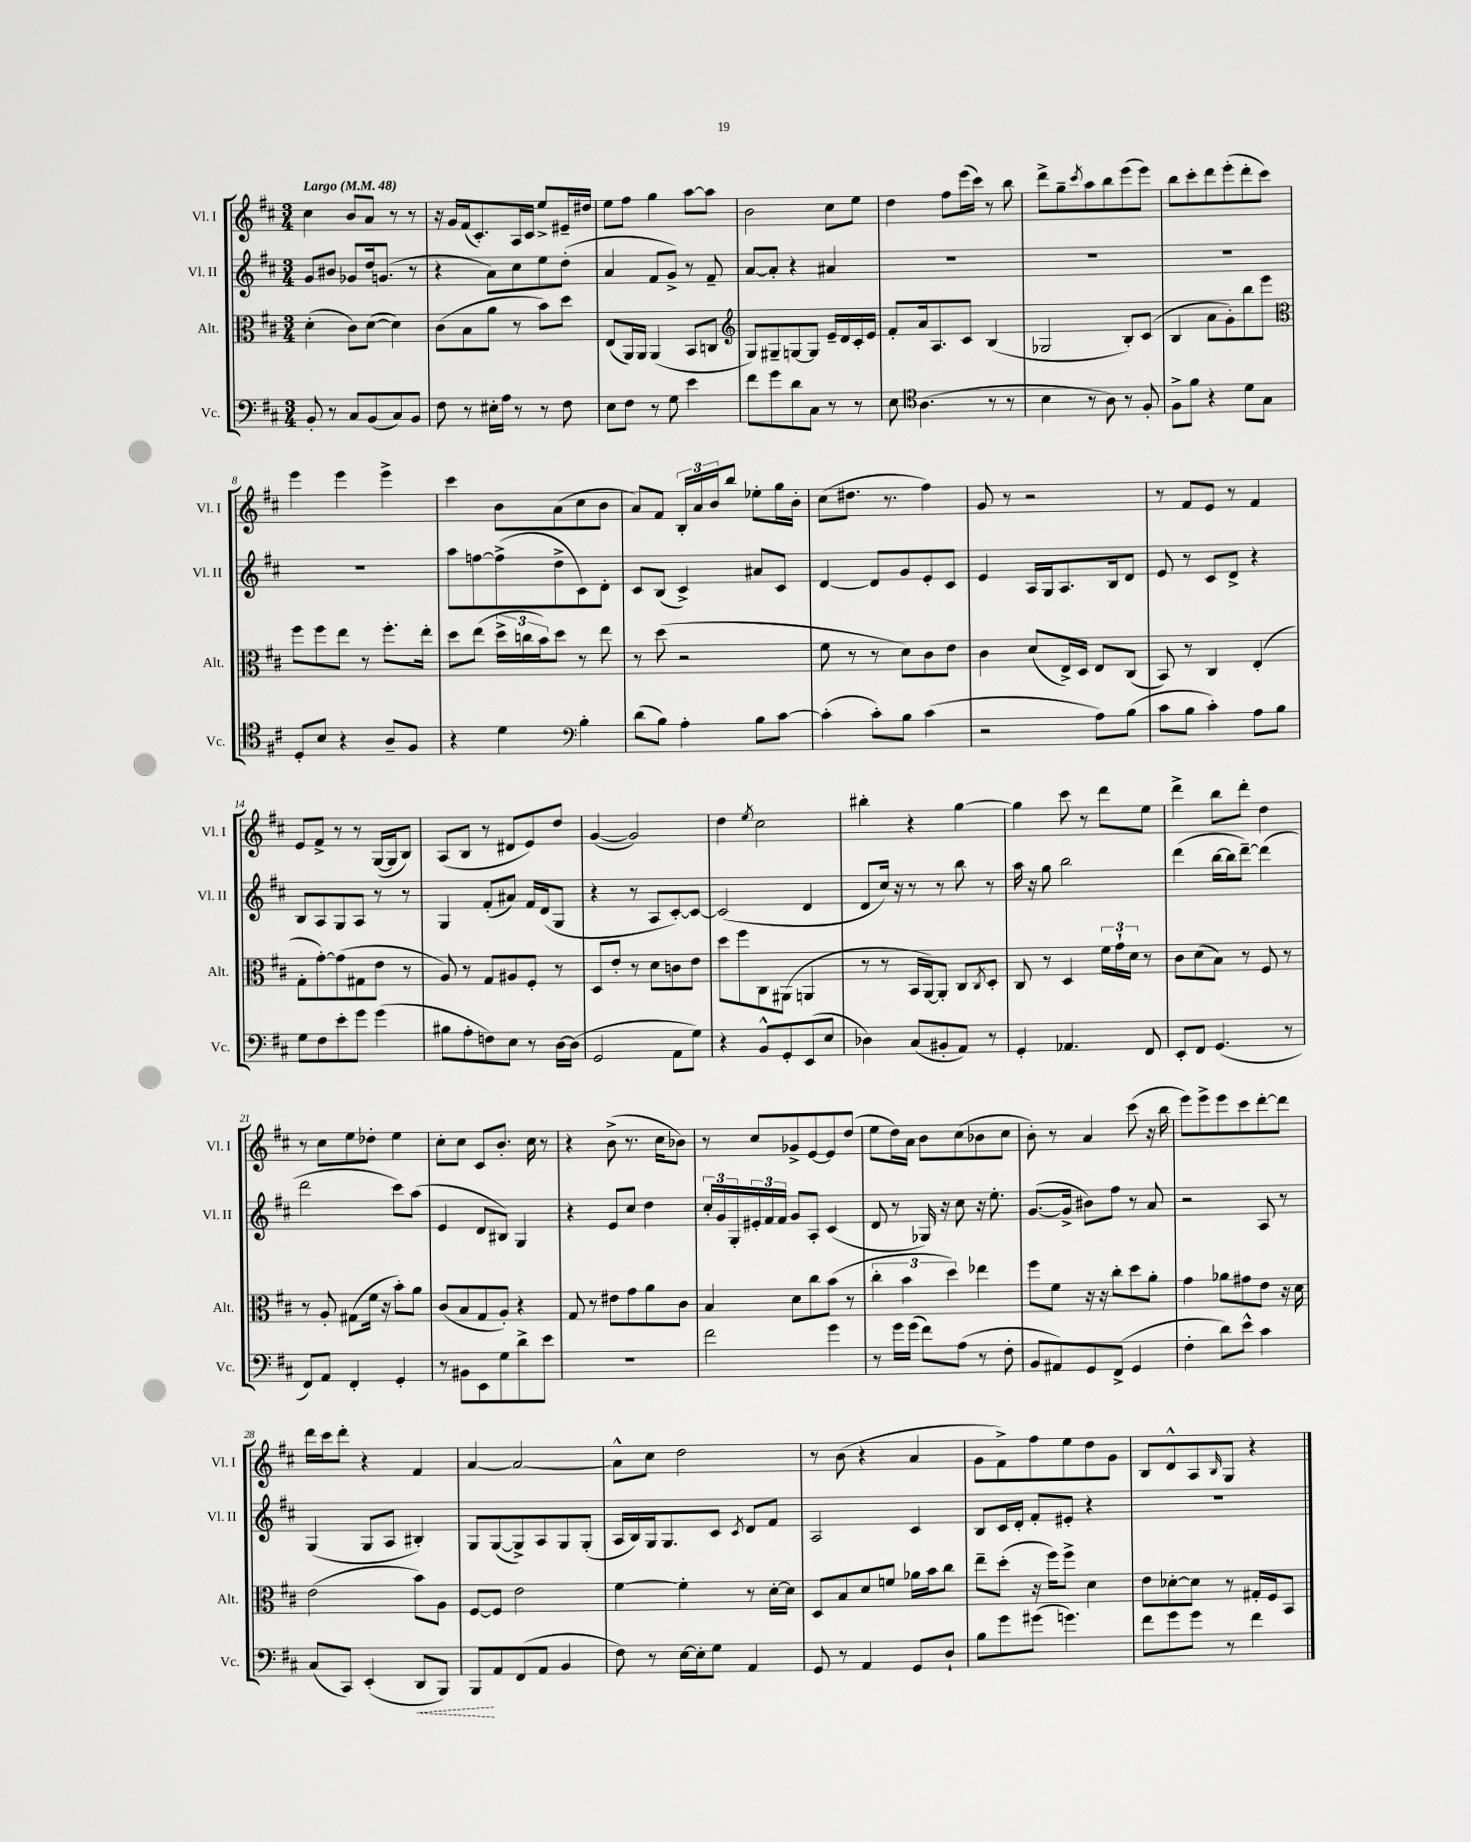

**kern	**kern	**kern	**kern
*staff4	*staff3	*staff2	*staff1
*clefF4	*clefC3	*clefG2	*clefG2
*k[f#c#]	*k[f#c#]	*k[f#c#]	*k[f#c#]
*M3/4	*M3/4	*M3/4	*M3/4
*MM48	*MM48	*MM48	*MM48
8BB'	(4d'	8g	4cc#
8r	.	8b#	.
8C#	8c#)	8g-	8b
(8BB	([8d	16dd	8a
.	.	(8.g	.
8C#)	4d])	.	8r
8BB	.	8r	8r
=	=	=	=
8F#	(8c#	4r	16r
.	.	.	16g
8r	8B	.	(16f#
.	.	.	8.c#')
16E#'	8a	8a)	.
16A	.	.	.
8r	8r	8cc#	16A
.	.	.	16c#
8r	8b)	8ee	8ee^
8F#	8dd	(8dd'	16e#~
.	.	.	16dd#
=	=	=	=
8E	(8E	4a	8ee
8F#	16AA)	.	8ff#
.	16AA	.	.
8r	(4AA	8f#	4gg
8G	.	8g^)	.
4e	8BB	8r	[8aa
.	8C	8f#~	8aa]
=	=	=	=
*	*clefG2	*	*
8f#	8G)	[8a	2b
8g	8G#~	8a']	.
8d	[8G	4r	.
8C#	8G]	.	.
8r	16e~	4a#	8cc#
.	16d	.	.
8r	16c#'	.	8ee
.	16e	.	.
=	=	=	=
8E	8f#'	2.r	4dd
*clefC4	*	*	*
(4.A	16a	.	.
.	8.A	.	.
.	.	.	8ff#
.	8c#	.	(16eee
.	.	.	16ccc#)
8r	(4B	.	8r
8r	.	.	8bb
=	=	=	=
4B	2G-	2.r	8ddd^
.	.	.	8gg~
.	.	.	8qccc#
8r	.	.	8aa
8A)	.	.	8bb
8r	8B')	.	(8eee
8F#'	(8c#	.	8eee)
=	=	=	=
8F#^	4B	2.r	8bb
8f#	.	.	8ccc#'
4r	8a	.	8ddd
.	8g')	.	(8eee'
8d	8bb	.	8ddd'
8G	8eee	.	8ccc#)
=	=	=	=
*	*clefC3	*	*
8D'	8ff#	2.r	4eee
8B	8ff#	.	.
4r	8ee	.	4eee
.	8r	.	.
8A~	8.ff#'	.	4eee^
8F#	.	.	.
.	16ee'	.	.
=	=	=	=
4r	8dd	8aa	4ccc#
.	(8ee	[8ff	.
4d	24dd^	(8ff^]	8b
.	24cc	.	.
.	24b)	.	.
.	8dd	8dd^	(8a
*clefF4	*	*	*
4B'	8r	8c#)	8cc#
.	8ee	8d'	8b
=	=	=	=
(8d	8r	8c#	8a)
8B)	(8dd	(8B	8f#
4A'	2r	4c#^)	24B'
.	.	.	24a
.	.	.	24b
.	.	.	8bb
8B	.	8a#	8ee-'
[8c#	.	8c#	16gg
.	.	.	16b'
=	=	=	=
(4c#']	8f#	[4d	(8cc#
.	8r	.	8.dd#
8c#')	8r	8d]	.
.	.	.	8.r
8B	8d)	8g	.
(4c#	8c#	8e'	4ff#)
.	8e	8c#	.
=	=	=	=
2r	4c#	4e	8g
.	.	.	8r
.	(8d	16A	2r
.	.	16G	.
.	16E^)	8.A	.
.	16D	.	.
8A)	8E	.	.
.	.	16B	.
(8B	(8C#	8d	.
=	=	=	=
8c#	8BB)	8e	8r
8B	8r	8r	8f#
4c#')	4C#	8c#	8e
.	.	8d^	8r
8A	(4E'	4r	4f#
8B	.	.	.
=	=	=	=
8G	8G'	8B	8e
8F#	[8g')	8A	8f#^
8e'	(8g]	8G	8r
8g	8G#	8A	8r
(4g	8e	8r	([16G
.	.	.	16G]
.	8r	8r	8B)
=	=	=	=
8B#	8A)	4G	(8A
8A'	8r	.	8B
8F)	8G	(8f#'	8r
8E	8A#	8a#)	8d#
8r	8F#'	16f#	8e)
.	.	(16d	.
[16D	8r	8G	8dd
(16D]	.	.	.
=	=	=	=
2GG	8D	4r	([4g
.	8e'	.	.
.	8r	8r	2g])
.	8d	8A	.
8AA	8c	[8c#')	.
8G)	8e	8c#_	.
=	=	=	=
4r	8dd	(2c#]	4dd
.	8ff#	.	.
.	.	.	8qee
8BB^^	8C#	.	2cc#
8GG'	(8AA#	.	.
(8EE	4AA	4d	.
8E	.	.	.
=	=	=	=
4D-)	8r	8d	4bb#'
.	8r	16cc#)	.
.	.	16r	.
(8C#	16BB	8r	4r
.	[16AA)	.	.
8BB#'	8AA']	8r	.
8AA)	8C#	8bb	[4gg
.	8qC#	.	.
8r	8D'	8r	.
=	=	=	=
4GG'	8C#	16aa	4gg]
.	.	16r	.
.	8r	8gg	.
4.AA-	4D	2bb	8ccc#
.	.	.	8r
.	24f#	.	8ddd
.	24g`	.	.
.	24d	.	.
8FF#	8r	.	8ee
=	=	=	=
8EE'	8c#	(4ddd	4ddd^
8FF#	(8d	.	.
(4.GG	8B)	[16bb	8bb
.	.	16bb]	.
.	8r	[8ddd~)	8ddd'
.	8F#	(4ddd]	4dd
8r	8r	.	.
=	=	=	=
8FF#)	8r	2ddd	8r
8AA	8A'	.	8cc#
4FF#'	(8G#	.	8ee
.	16f#	.	8dd-'
.	16r	.	.
4GG'	8b')	8ccc#)	4ee
.	8a	(8aa	.
=	=	=	=
8r	(8c#	4e	8cc#'
8BB#	8B	.	8cc#
8EE	8G	8d	8c#
8G	8A')	8B#)	8.b'
8d^	4r	4G	.
.	.	.	16cc#
8e	.	.	8r
=	=	=	=
2.r	8G	4r	4r
.	8r	.	.
.	8e#	8e	(8b^
.	8g	8cc#	8.r
.	8a	4dd	.
.	.	.	16cc#
.	8c#	.	8b-)
=	=	=	=
2f#	4B	24cc#'	8r
.	.	24g	.
.	.	24G'	.
.	.	24e#'	8cc#
.	.	24f#	.
.	.	24f#	.
.	8d	8g	8g-^
.	8cc#	8A'	[8e
4g	(8b	(4c#	8e]
.	8r	.	(8dd
=	=	=	=
8r	6cc#'	8d	8ee
16g	.	8r	16dd)
.	6b	.	.
(16g	.	.	16a
8f#)	.	16G-)	8b
.	.	16r	.
.	6dd)	.	.
(8A	.	8cc#	(8cc#
8r	4ee-	16r	8b-
.	.	8.ee'	.
8F#'	.	.	8cc#
=	=	=	=
8BB	8ff#	([8.g	8b')
8AA#)	8f#	.	8r
.	.	16g^]	.
8GG	16r	8b#)	4a
.	16r	.	.
(8FF#^	8cc#'	8ff#	.
4GG	8dd	8r	(8ccc#
.	8a'	8a	16r
.	.	.	16bb
=	=	=	=
4F#'	4g	2r	8eee)
.	.	.	8eee^
8d)	8a-	.	8eee
8e^^	8g#	.	8ccc#
4c#	8e	8A	[8ddd'
.	16r	8r	8ddd]
.	16d	.	.
=	=	=	=
(8C#	(2e	(4G	16ddd
.	.	.	16ccc#
8CC#)	.	.	8ddd'
(4EE'	.	8G	4r
.	.	8A	.
8DD	8b)	4B#')	4f#
8BBB)	8A	.	.
=	=	=	=
8BBB	[8F#	8G	[4a
8AA	8F#]	([8G	.
(8FF#	2e	8G^])	2a_
8AA	.	8A	.
4BB	.	8G	.
.	.	(8G'	.
=	=	=	=
8F#)	[4f#	16A	8a^^]
.	.	16B)	.
8r	.	16G	8cc#
.	.	8.G	.
[16E	4f#']	.	2dd
16E']	.	.	.
8G	.	8c#	.
.	.	8qc#	.
4AA	8r	8d	.
.	[16d'	8f#	.
.	16d]	.	.
=	=	=	=
8GG	8D	2A	8r
8r	8B	.	(8b
4AA	8d	.	4r
.	8f	.	.
8GG	16a-	4c#	4a
.	16b	.	.
8D`	8cc#	.	.
=	=	=	=
8B	8ee~	8B	8g
8g	(8dd'	16c#	8f#^)
.	.	16d'	.
(8g#	16r	8f#'	8ff#
.	16ff#)	.	.
4.g)	8ff#^	8e#'	8ee
.	4d	4r	8dd
.	.	.	8g
=	=	=	=
8f#	8e	2.r	8B
8g	[8d-'	.	8d^^
8g	8d-]	.	8A
.	.	.	16qqB
8r	8r	.	8G
4f#	16G#'	.	4r
.	16F#	.	.
.	8BB	.	.
==	==	==	==
*-	*-	*-	*-
